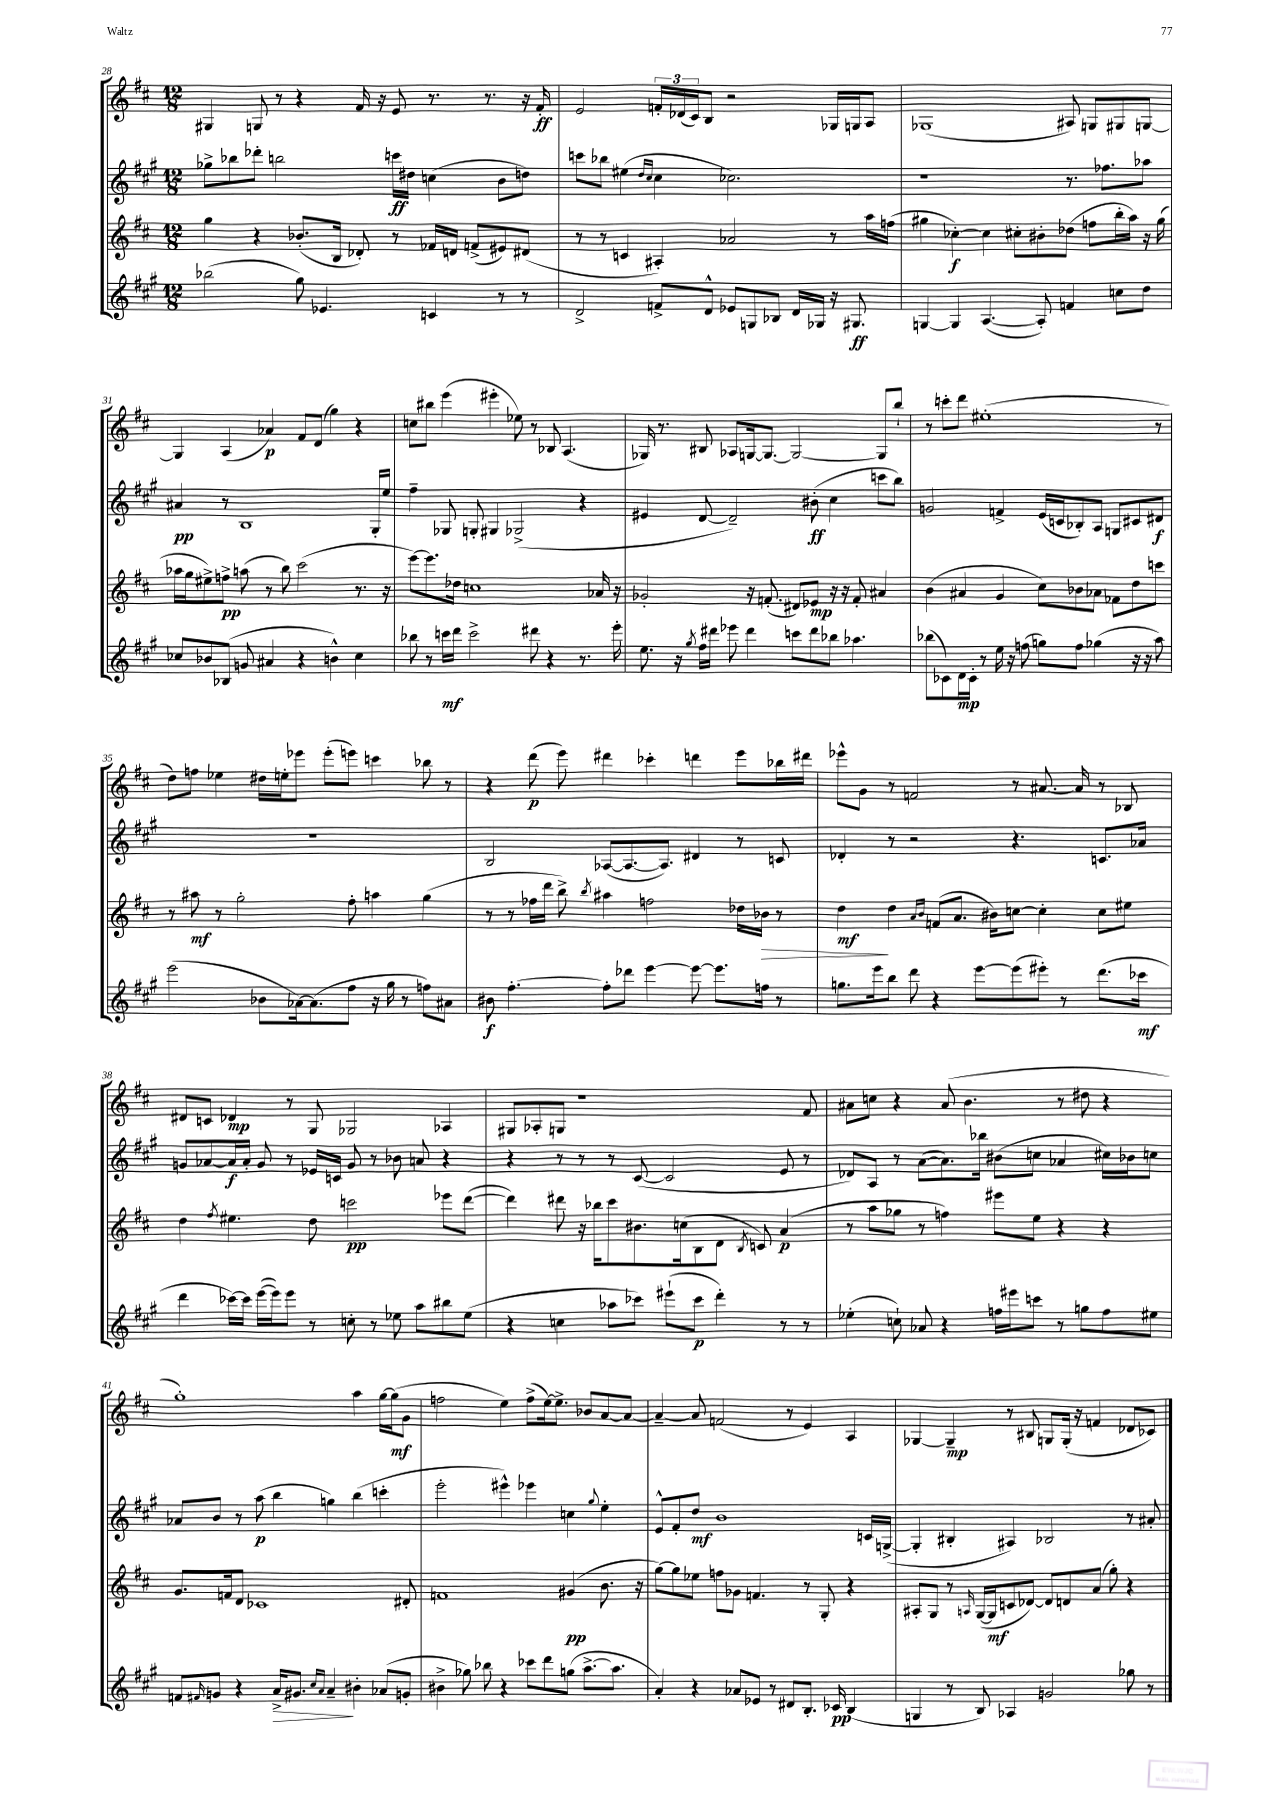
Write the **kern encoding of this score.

**kern	**kern	**kern	**kern
*staff4	*staff3	*staff2	*staff1
*clefG2	*clefG2	*clefG2	*clefG2
*k[f#c#g#]	*k[f#c#]	*k[f#c#g#]	*k[f#c#]
*M12/8	*M12/8	*M12/8	*M12/8
(2bb-\	4gg\	8gg-^\L	4G#/
.	.	8bb-\	.
.	4r	8ddd-'\J	8G/
.	.	2bb\	8r
8gg#\)	(8.b-'/L	.	4r
4.e-/	.	.	.
.	16B/Jk	.	.
.	8d-'/)	.	16f#/
.	.	.	16r
.	8r	16ccc\LL	8e/
.	.	16dd#\JJ	.
4c/	16f-/LL	(4cc\	8.r
.	16d/JJ	.	.
.	(8f^/L	.	.
.	.	.	8.r
8r	8e#/)	8b\L	.
8r	(8d#/J	8dd\J)	16r
.	.	.	16f#'/
=	=	=	=
2d^/	8r	8ccc\L	2e/
.	8r	8bb-\J	.
.	4c/	(4ee#\	.
.	.	16qqdd/LL	.
.	.	16qqcc#/JJ	.
8f^/L	4A#'/)	4cc#\	24f'/LL
.	.	.	(24d-/
.	.	.	24c#/J)
8d^^/J	.	.	8B/J
8e-/L	2a-/	2.cc-\)	2r
8G/	.	.	.
8B-/J	.	.	.
16d/LL	.	.	.
16G-/JJ	.	.	.
16r	8r	.	16G-/LL
8.G#/	.	.	16G/J
.	16aa\LL	.	8A/J
.	(16ff\JJ	.	.
=	=	=	=
[4G/	4gg#\	1r	(1G-
4G/]	[4cc-'\)	.	.
([4.A/	4cc-\]	.	.
.	8cc#'\L	.	.
8A'/])	8b#'\	.	.
4f/	(8dd-\J	8.r	8A#/)
.	8ff\L	.	8G/L
.	.	8.ff-\L	.
8cc\L	16bb'\L	.	8G#/
.	16aa\JJ)	.	.
8dd\J	16r	8aa-\J	[8G/J
.	(16gg#\	.	.
=	=	=	=
8cc-/L	16aa-\LL	4a#/	4G/]
.	16gg\J	.	.
8b-/	8ee#^\)	.	.
(8B-/J	8ff^\J	8r	(4A/
8g/	(8aa\	1B	.
4a#/	8r	.	4a-/)
.	8bb\)	.	.
4r	(2ccc#\	.	8f#/L
.	.	.	(8d/J
4b^^\)	.	.	4gg\)
4cc-\	8.r	.	4r
.	.	16G#'/LL	.
.	16r	16ee/JJ	.
=	=	=	=
8bb-\	[8eee\L)	4ff#~\	8cc\L
8r	8.eee\]	.	8bb#\J
16ccc\LL	.	8G-/	(4eee\
16ddd\JJ	16dd-\Jk	.	.
2ccc^\	1cc	8G'/	.
.	.	4G#/	4eee#'\
.	.	(2G-^/	8ee-\)
8ddd#\	.	.	8r
4r	.	.	8B-/
.	.	.	(4.A/
8.r	.	4r	.
.	16a-/	.	.
16eee'\	16r	.	.
=	=	=	=
8.ee\	2g-'/	4e#/	16G-/)
.	.	.	8.r
16r	.	.	.
8qgg#/	.	.	.
16ff#\LL	.	[8d/	8B#/
16ddd#\JJ	.	.	.
8eee-\	.	2d~/])	8A-/L
4ddd#\	16r	.	[16G/k
.	(8.f'/	.	8.G/_J
8ccc\L	8d#/L)	.	2G/_
8ddd#\	8e-/J	(8b#'\	.
8bb-\J	16r	4cc#\	.
.	16r	.	.
4.aa-\	8f'/	.	.
.	4a#/	8ccc\L	8G/]L
.	.	8bb\J)	8bb`/J
=	=	=	=
(8bb-\L	(4b\	2g/	8r
8c-\)	.	.	8ccc'\L
16d\L	4a#/	.	8ddd\J
16c-'\JJ	.	.	.
8r	.	.	(1ee#'
16ee\	4g/	4f^/	.
16r	.	.	.
(8ff\	.	.	.
8gg\L)	8cc#\L)	(16e/LL	.
.	.	16c/J	.
8ff\J	8b-\	8B-'/)	.
(4gg-\	8a-\J	8A/J	.
.	8f-\L	8G/L	.
16r	8dd\	8c#/	.
16r	.	.	.
8aa\)	8ccc\J	8d#/J	8r
=	=	=	=
(2eee\	8r	1.r	8dd\L)
.	8aa#\	.	8ff\J
.	8r	.	4ee-\
.	2gg'\	.	.
8b-\L	.	.	16dd#\LL
.	.	.	16ee'\J
[16a-\k)	.	.	8eee-\J
(8.a-\]	.	.	.
.	.	.	(8eee-'\L
8ff#\J	8ff#'\	.	8eee\J)
16r	4aa\	.	4ccc\
16gg#\	.	.	.
8r	.	.	.
8ff\L)	(4gg\	.	8bb-\
8a#\J	.	.	8r
=	=	=	=
8b#\	8r	2B/	4r
[4.ff#'\	8r	.	.
.	16ff-\LL	.	(8ddd\
.	16ddd\JJ	.	.
.	8bb^\)	.	8eee\)
.	8qbb/	.	.
8ff#'\]L	4aa#\	([8A-/L	4ddd#\
8ddd-\J	.	8.A-/_	.
[4eee\	2ff\	.	4ccc-'\
.	.	8.A-/]J)	.
8eee\_	.	4d#/	4ddd\
8.eee\]L	.	.	.
.	16dd-\LL	8r	8eee\L
16ff\Jk	16b-\JJ	.	.
8r	8r	8c/	16bb-\L
.	.	.	16ddd#\JJ
=	=	=	=
8.gg\L	4dd\	4d-'/	8eee-^^\L
.	.	.	8g\J
16eee\k	.	.	.
8bb\J	4dd\	8r	8r
8ddd\	.	2r	2f/
.	16qqa/LL	.	.
.	16qqb/JJ	.	.
4r	(8f/L	.	.
.	8.a/J	.	.
[8eee\L	.	.	.
.	16b#\LK)	.	.
(8eee\]	[8cc\J	4.r	8r
8eee#'\J)	4cc'\]	.	[8.a#/
8r	.	.	.
.	.	.	16a#/]
(8.ddd\L	8cc\L	8.c/L	8r
.	8ee#\J	.	8B-/
16ccc-\Jk	.	16a-/Jk	.
=	=	=	=
4ddd\	4dd\	8g/L	8d#/L
.	.	[8a-/	8c/J
.	8qff#/	.	.
[16ccc-\LL)	4.ee#\	16a-/]L	4d-/
16ccc-\]JJ	.	16a-'/JJ	.
([16eee\LL	.	8g/	.
16eee\]J)	.	.	.
8eee\J	.	8r	8r
8r	8dd\	16e-/LL	8G/
.	.	16c/JJ	.
8cc'\	2ccc\	8g/	2G-/
8r	.	8r	.
8ee-\	.	8b-\	.
8aa\L	.	8a/	.
8bb#\	8eee-\L	4r	4A-/
(8ee-\J	([8ddd\J	.	.
=	=	=	=
4r	4ddd\])	4r	8G#/L
.	.	.	8A-'/
4cc\	8ddd#\	8r	8G/J
.	16r	8r	1r
.	16bb-\LK	.	.
8aa-\L	8ccc#\	8r	.
8ccc-\J)	8.b#\	([8c#/	.
(8eee#`\L	.	2c#/]	.
.	(16cc\k	.	.
8ccc-\J	8B\	.	.
4ddd'\)	8d\J	.	.
.	8qB/	.	.
.	8c/)	.	.
8r	(4a/	8e/	.
8r	.	8r	8f#/
=	=	=	=
(4ee-'\	8r	8d-/L)	8a#\L
.	8aa\L	8A/J	8cc\J
8cc`\)	8gg-\J	8r	4r
8a-/	8r	([8a\L	.
4r	4ff\)	8.a\])	(8a#/
.	.	.	4.b\
.	.	16bb-\Jk	.
16ff\LL	8eee#\L	(8b#\L	.
16eee#\J	.	.	.
8ccc\J	8ee\J	8cc\J	.
8r	4r	4a-/	8r
8gg\L	.	.	8dd#\
8ff\	4r	16cc#\LL)	4r
.	.	16b-\J	.
8ee#\J	.	8cc\J	.
=	=	=	=
8f/L	8.g/L	8a-/L	1gg')
16qqf#/	.	.	.
8g/J	.	8b/J	.
.	16f/k	.	.
4r	8d/J	8r	.
.	1c-	(8aa\	.
16a^/LK	.	4bb\	.
8.g#/J	.	.	.
16qqcc#/LL	.	.	.
16qqa/JJ	.	.	.
4a~/	.	4gg\)	.
4b#'\	.	(4bb\	4aa\
(8a-/L	.	4ccc'\	[16gg\LL
.	.	.	(16gg\]J
8g'/J	8d#'/	.	8g\J
=	=	=	=
4b#^\	1f	2eee'\	2ff\
8gg-\)	.	.	.
8bb-\	.	.	.
4r	.	4eee#^^\)	4ee\)
8ccc-\L	.	4eee-\	(8ff^\L
8ddd\	.	.	[16ee\k)
.	.	.	8.ee^\]J
(8gg\J	(4g#/	4cc\	.
[8.aa^\L	.	.	8b-/L
.	.	8qqgg#/	.
.	8.b\	4ee'\	[8a/
8.aa\]J	.	.	.
.	.	.	8a/_J
.	16r	.	.
=	=	=	=
4a'/)	[8gg\L)	8e^^/L	4a~/_
.	8gg\]	8f#'/	.
4r	8ee-\J	8dd/J	8a/]
.	8ff\L	1b	(2f/
8a-/L	8g-\J	.	.
8e-/J	4.f/	.	.
8r	.	.	.
8d#/L	.	.	8r
8.B'/J	8r	.	4e/)
.	8G'/	.	.
16c-/	.	.	.
(4B/	4r	.	4A/
.	.	16c/LL	.
.	.	([16G^/JJ	.
=	=	=	=
4G/	8A#'/L	4G'/]	[4G-/
.	8G/J	.	.
8r	8r	4B#'/	4G-~/]
.	16qqA/	.	.
8B/)	([16G/LL	.	.
.	16G/]J	.	.
4A-/	8c/	4A#/)	8r
.	[8d-/J)	.	8B#/
2g/	8d-/]L	2B-/	8G/L
.	8d/	.	(16G'/Jk
.	.	.	16r
.	(8a/J	.	4f/
.	8gg'\)	.	.
8gg-\	4r	8r	8d-/L
8r	.	8a#'/	8c-/J)
==	==	==	==
*-	*-	*-	*-
